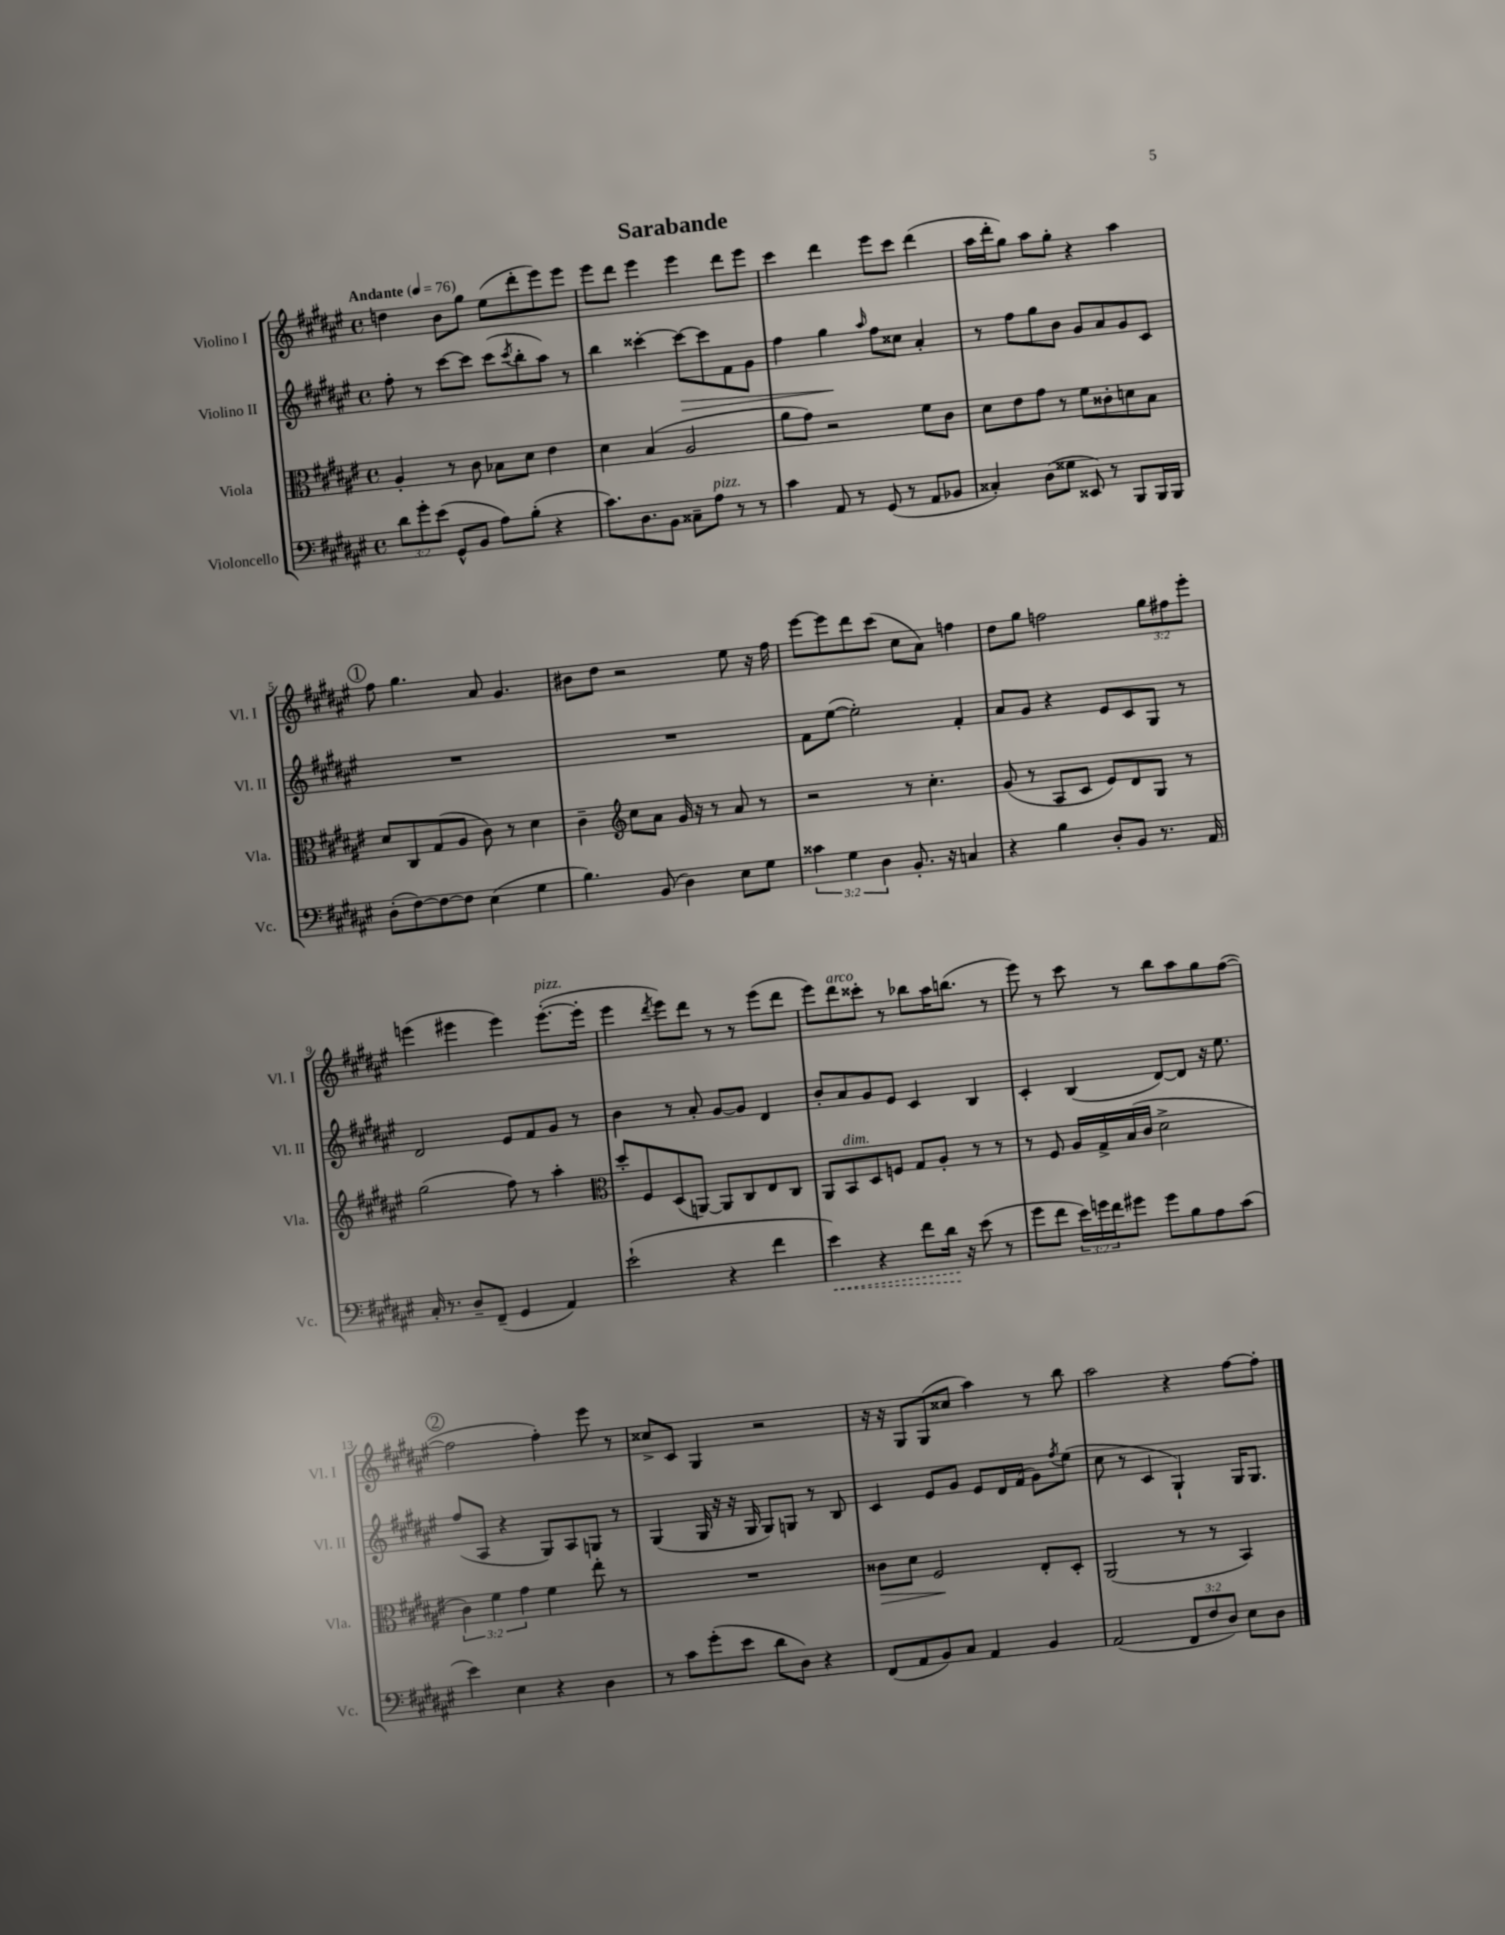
\header { title = "Sarabande" }
<<
\new StaffGroup <<
\new Staff = "s0" \with { instrumentName = "Violino I" shortInstrumentName = "Vl. I" } {
    \clef treble \key fis \major \defaultTimeSignature \time 4/4 \override Staff.TupletNumber.text = #tuplet-number::calc-fraction-text \tempo "Andante" 4 = 76
    d''4 b'8 gis''8 eis''8( dis'''8-. eis'''8) eis'''8 |
    eis'''8 dis'''8 eis'''4 eis'''4 dis'''8 eis'''8 |
    cis'''4 dis'''4 eis'''8 cis'''8 dis'''4( |
    ais''16 dis'''16-. gis''8) ais''8 gis''8-. r4 ais''4 |
    \mark \markup { \circle "1" } fis''8 gis''4. ais'8 gis'4. |
    bis'8 dis''8 r2 eis''8 r16 fis''16 |
    eis'''8~ eis'''8 dis'''8 cis'''8( cis''8 ais'8) f''4 |
    dis''8 gis''8 f''2 \tuplet 3/2 { gis''8 fis''8 eis'''8-. } |
    e'''4( eis'''4 eis'''4) eis'''8.~-.^\markup { \italic "pizz." }( eis'''16-. |
    eis'''4 \acciaccatura { dis'''8 } eis'''8) dis'''8 r8 r8 eis'''8( dis'''8 |
    eis'''8) dis'''8^\markup { \italic "arco" } cisis'''8-. r8 bes''8 ais''16 b''8.( r8 |
    eis'''8) r8 cis'''8 r8 b''8 ais''8 gis''8 fis''8~( |
    \mark \markup { \circle "2" } fis''2 fis''4-.) eis'''8 r8 |
    cisis''8-> cis'8 gis4 r2 |
    r16 r16 gis8 gis8( cisis''8 ais''4) r8 b''8 |
    ais''2 r4 fis''8~ fis''8-. \bar "|." |
}
\new Staff = "s1" \with { instrumentName = "Violino II" shortInstrumentName = "Vl. II" } {
    \clef treble \key fis \major \defaultTimeSignature \time 4/4
    fis''8-. r8 cis'''8~ cis'''8 cis'''8( \acciaccatura { cis'''8 } b''8-. ais''8) r8 |
    b''4 cisis'''4~-. cisis'''8~\> cisis'''8 fis'8 gis'8 |
    fis''4 gis''4\! \grace { ais''16 } fis''8 cisis''8 ais'4-. |
    r8 fis''8 gis''8 b'8 gis'8 ais'8 gis'8 cis'8 |
    \mark \markup { \circle "1" } R1 |
    R1 |
    fis'8 eis''8~( eis''2-.) fis'4-. |
    ais'8 gis'8 r4 eis'8 cis'8 gis8 r8 |
    dis'2 eis'8 fis'8 gis'8 r8 |
    b'4 r8 ais'8-. gis'8~ gis'8 dis'4 |
    b'8-. ais'8 gis'8 eis'8 cis'4 b4 |
    cis'4-. b4( dis'8~) dis'8 r16 eis''8. |
    \mark \markup { \circle "2" } fis''8( ais8 r4 gis8) ais8 g8 r8 |
    gis4( gis16 r16 r16 gis16 gis8) g8 r8 b8 |
    cis'4 eis'8 gis'8 eis'8 dis'16 fis'16( gis'8) \acciaccatura { fis''8 } eis''8( |
    cis''8 r8 cis'4 gis4-!) gis16 gis8. \bar "|." |
}
\new Staff = "s2" \with { instrumentName = "Viola" shortInstrumentName = "Vla." } {
    \clef alto \key fis \major \defaultTimeSignature \time 4/4 \override Staff.TupletNumber.text = #tuplet-number::calc-fraction-text
    ais4-. r8 cis'8 bes8 dis'8 eis'4 |
    dis'4 b4( ais2 |
    ais'8 gis'8) r2 fis'8 cis'8 |
    dis'8 eis'8 gis'8 r8 fis'8 cisis'8-. d'8 b8 |
    \mark \markup { \circle "1" } dis'8 cis8 gis8( ais8 cis'8) r8 dis'4 |
    cis'4-- \clef treble cis''8 ais'8 gis'16 r16 r8 ais'8 r8 |
    r2 r8 cis''4.-. |
    gis'8( r8 ais8 cis'8 eis'8) dis'8 gis8 r8 |
    gis''2( fis''8) r8 ais''4-. |
    \clef alto dis''8-. fis8 dis8( a,8~) a,8 cis8 eis8 cis8 |
    ais,8 b,8^\markup { \italic "dim." } dis8 f8 gis8 ais8-. r8 r8 |
    r8 fis8 ais16 gis16-> b16( cis'16 dis'2-> |
    \mark \markup { \circle "2" } \tuplet 3/2 { cis'4) fis'4 gis'4 } fis'4 eis''8-. r8 |
    R1 |
    cisis'8\> dis'8 fis2\! eis8-. dis8-. |
    ais,2( r8 r8 b,4) \bar "|." |
}
\new Staff = "s3" \with { instrumentName = "Violoncello" shortInstrumentName = "Vc." } {
    \clef bass \key fis \major \defaultTimeSignature \time 4/4 \override Staff.TupletNumber.text = #tuplet-number::calc-fraction-text
    \tuplet 3/2 { dis'8 gis'8-. eis'8( } gis,8-^ b,8 ais8) b8-.( r4 |
    cis'8.) dis8. b,8 cisis8-- ais8^\markup { \italic "pizz." } r8 r8 |
    cis'4 ais,8 r8 gis,8( r8 ais,8 bes,8 |
    cisis4-.) dis8( gisis8 eisis,8) r8 b,,8 b,,16 b,,16 |
    \mark \markup { \circle "1" } dis8-.( fis8~) fis8~ fis8 eis4( gis4 |
    b4.) b,8( dis4) eis8 gis8 |
    \tuplet 3/2 { cisis'4 gis4 dis4 } b,8.-. r16 c4 |
    r4 b4 dis8-. b,8 r8. ais,16 |
    cis16-. r8. dis8-- fis,8--( gis,4 ais,4) |
    eis'2-!( r4 fis'4 |
    \once \override Hairpin.style = #'dashed-line eis'4\<) r4 fis'8 dis'16\! r16 eis'8( r8 |
    gis'8 fis'8 \tuplet 3/2 { eis'16) g'16 fis'16 } gis'8 gis'8 b8 ais8 cis'8( |
    \mark \markup { \circle "2" } eis'4) eis4 r4 dis4 |
    r8 cis'8 gis'8-.( eis'8 dis'8 dis8) r4 |
    fis,8( ais,8 b,8) cis8 ais,4 b,4 |
    ais,2( \tuplet 3/2 { fis,8 fis8 dis8) } eis8 dis8 \bar "|." |
}
>>
>>
